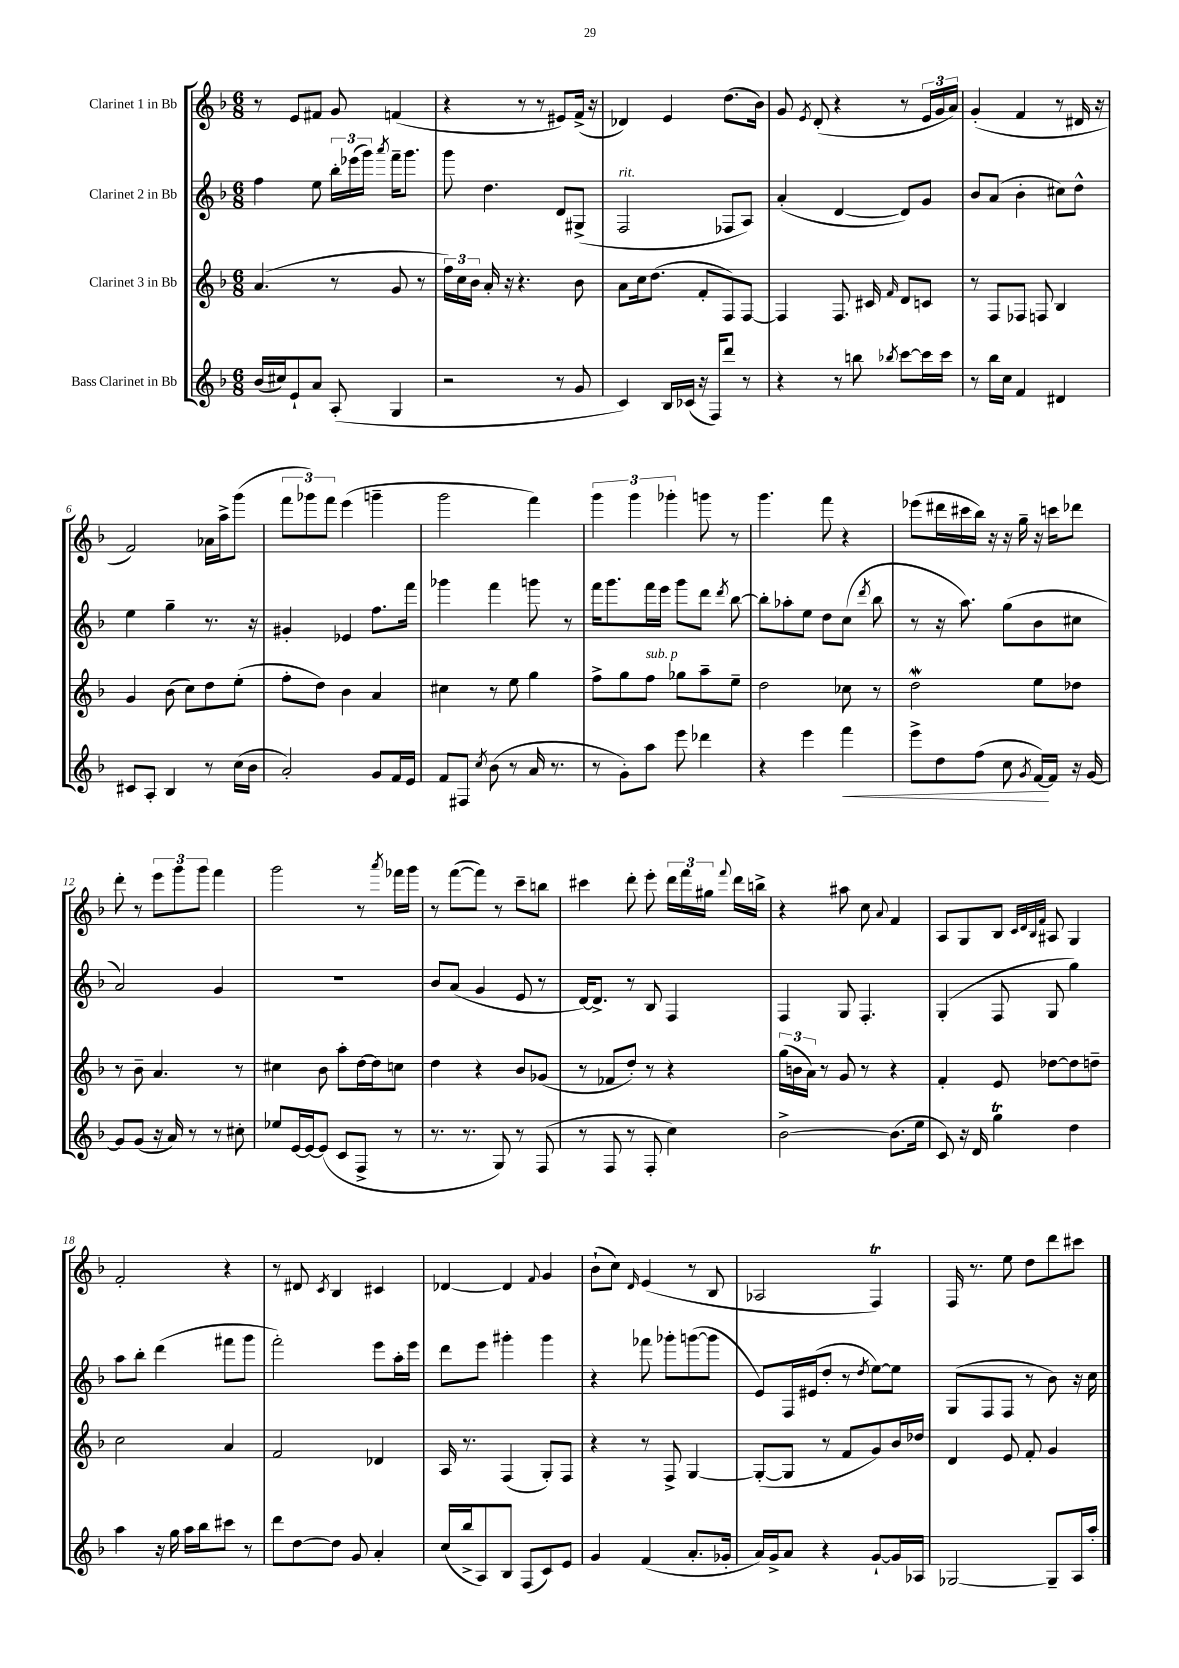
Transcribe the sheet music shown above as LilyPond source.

<<
\new StaffGroup <<
\new Staff = "s0" \with { instrumentName = "Clarinet 1 in Bb" } {
    \clef treble \key f \major \numericTimeSignature \time 6/8
    \autoBeamOff r8 e'8[ fis'8] g'8 f'4( |
    r4 r8 r8 eis'8[) f'16]->( r16 |
    des'4) e'4 d''8.[( bes'16]) |
    g'8 \acciaccatura { e'8 } d'8-.( r4 r8 \tuplet 3/2 { e'16[ g'16 a'16]) } |
    g'4-.( f'4 r8 dis'16 r16 |
    f'2) aes'16[ a''16-> g'''8]( |
    \tuplet 3/2 { f'''8[ ges'''8) f'''8] } e'''4( g'''4-- |
    g'''2 f'''4) |
    \tuplet 3/2 { g'''4 g'''4 ges'''4-. } g'''8 r8 |
    g'''4. f'''8 r4 |
    ees'''8[( dis'''16 cis'''16 bes''16]) r16 r16 g''16-- r16 c'''16[ des'''8] |
    d'''8-. r8 \tuplet 3/2 { e'''8[ g'''8 g'''8] } f'''4 |
    g'''2 r8 \acciaccatura { a'''8 } fes'''16[ g'''16] |
    r8 f'''8[~( f'''8]) r8 c'''8[-- b''8] |
    cis'''4 d'''8-. e'''8-. \tuplet 3/2 { d'''16[ f'''16 gis''16] } \appoggiatura { f'''8 } d'''16[ b''16]-> |
    r4 ais''8 c''8 \appoggiatura { a'8 } f'4 |
    a8[ g8 bes8] \grace { c'32[ d'32 bes32 f'32] } ais8 g4 |
    f'2-. r4 |
    r8 dis'8 \acciaccatura { c'8 } bes4 cis'4 |
    des'4~ des'4 \appoggiatura { f'8 } g'4 |
    bes'8[-!( c''8]) \grace { d'16 } e'4( r8 bes8 |
    aes2 f4\trill) |
    f16 r8. e''8 d''8[ d'''8 cis'''8] \bar "|." |
}
\new Staff = "s1" \with { instrumentName = "Clarinet 2 in Bb" } {
    \clef treble \key f \major \numericTimeSignature \time 6/8
    \autoBeamOff f''4 e''8 \tuplet 3/2 { bes''16[-. ees'''16( g'''16]) } \acciaccatura { a'''8 } f'''16[-- g'''8.] |
    g'''8 d''4. d'8[ gis8]->( |
    f2^\markup { \italic "rit." } fes8[ a8]) |
    a'4-.( d'4~ d'8[) g'8] |
    bes'8[ a'8]( bes'4-. cis''8[) d''8]-^ |
    e''4 g''4-- r8. r16 |
    gis'4-. ees'4 f''8.[ f'''16] |
    ges'''4 f'''4 g'''8 r8 |
    f'''16[ g'''8. f'''16 e'''16] g'''8[ d'''8] \acciaccatura { d'''8 } bes''8~ |
    bes''8[-. aes''8-. e''8] d''8[ c''8]( \acciaccatura { d'''8 } bes''8 |
    r8 r16 a''8.) g''8[( bes'8 cis''8] |
    a'2) g'4 |
    R2. |
    bes'8[ a'8]( g'4 e'8 r8 |
    d'16[~) d'8.]-> r8 bes8 f4 |
    f4 g8 f4.-. |
    g4-.( f8 g8 g''4) |
    a''8[ bes''8]-. d'''4( fis'''8[ g'''8] |
    f'''2-.) e'''8[ a''16-. e'''16] |
    d'''8[ e'''8] gis'''4-. gis'''4 |
    r4 fes'''8 ges'''8[-. g'''8~( g'''8] |
    e'8[) f16 eis'16( d''8]-. r8 \acciaccatura { d''8 } e''8[~) e''8] |
    g8[( f8 f8] r8 bes'8) r16 c''16 \bar "|." |
}
\new Staff = "s2" \with { instrumentName = "Clarinet 3 in Bb" } {
    \clef treble \key f \major \numericTimeSignature \time 6/8
    \autoBeamOff a'4.( r8 g'8 r8 |
    \tuplet 3/2 { f''16[) c''16 bes'16] } a'16-. r16 r4. bes'8 |
    a'8[ c''16 d''8.]( f'8[-. f8) f8]~ |
    f4 f8. cis'16 \grace { f'16 } d'8[ c'8] |
    r8 f8[ fes8] f8 bes4 |
    g'4 bes'8( c''8[) d''8 e''8]-.( |
    f''8[-. d''8]) bes'4 a'4 |
    cis''4 r8 e''8 g''4 |
    f''8[-> g''8 f''8]^\markup { \italic "sub. p" } ges''8[ a''8-- e''8]-- |
    d''2 ces''8 r8 |
    d''2\mordent e''8[ des''8] |
    r8 bes'8-- a'4. r8 |
    cis''4 bes'8 a''8[-. d''16~ d''16 c''8] |
    d''4 r4 bes'8[ ges'8]( |
    r8 fes'8[ d''8]-.) r8 r4 |
    \tuplet 3/2 { g''16[( b'16 a'16]) } r8 g'8 r8 r4 |
    f'4-. e'8 des''8[~ des''8 d''8]-- |
    c''2 a'4 |
    f'2 des'4 |
    a16 r8. f4( g8[-.) f8] |
    r4 r8 f8-> g4~ |
    g8[~-.( g8] r8 f'8[ g'8) bes'16 des''16] |
    d'4 e'8 f'8-. g'4 \bar "|." |
}
\new Staff = "s3" \with { instrumentName = "Bass Clarinet in Bb" } {
    \clef treble \key f \major \numericTimeSignature \time 6/8
    \autoBeamOff bes'16[( cis''16) e'8-! a'8] a8-.( g4 |
    r2 r8 g'8 |
    c'4) bes16[ ces'16]( r16 f16[) d'''8] r8 |
    r4 r8 b''8 \acciaccatura { bes''8 } c'''8[~ c'''16 c'''16] |
    r8 bes''16[ c''16] f'4 dis'4 |
    cis'8[ a8]-. bes4 r8 c''16[( bes'16] |
    a'2-.) g'8[ f'16 e'16] |
    f'8[ fis8] \acciaccatura { c''8 } bes'8( r8 a'16 r8. |
    r8 g'8[-.) a''8] e'''8 des'''4 |
    r4 e'''4 f'''4\< |
    e'''8[-> d''8 f''8]( c''8 \acciaccatura { g'8 } f'16[~\!) f'16] r16 g'16~ |
    g'8[ g'8]( r16 a'16) r8 r8 cis''8-. |
    ees''8[ e'16~ e'16~ e'8]( c'8[ f8]-> r8 |
    r8. r8. g8) r8 f8( |
    r8 f8 r8 f8-. c''4) |
    bes'2~-> bes'8.[( e''16] |
    c'8) r16 d'16 g''4\trill d''4 |
    a''4 r16 g''16 a''16[ bes''16 cis'''8] r8 |
    d'''8[ d''8~ d''8] g'8 a'4-. |
    c''16[( bes''16-> a8) bes8] f8[( c'8) e'8] |
    g'4 f'4( a'8.[-. ges'16]-. |
    a'16[) g'16-> a'8] r4 g'8[~-! g'16 aes16] |
    ges2~ ges8[-- a16 a''16]-. \bar "|." |
}
>>
>>
